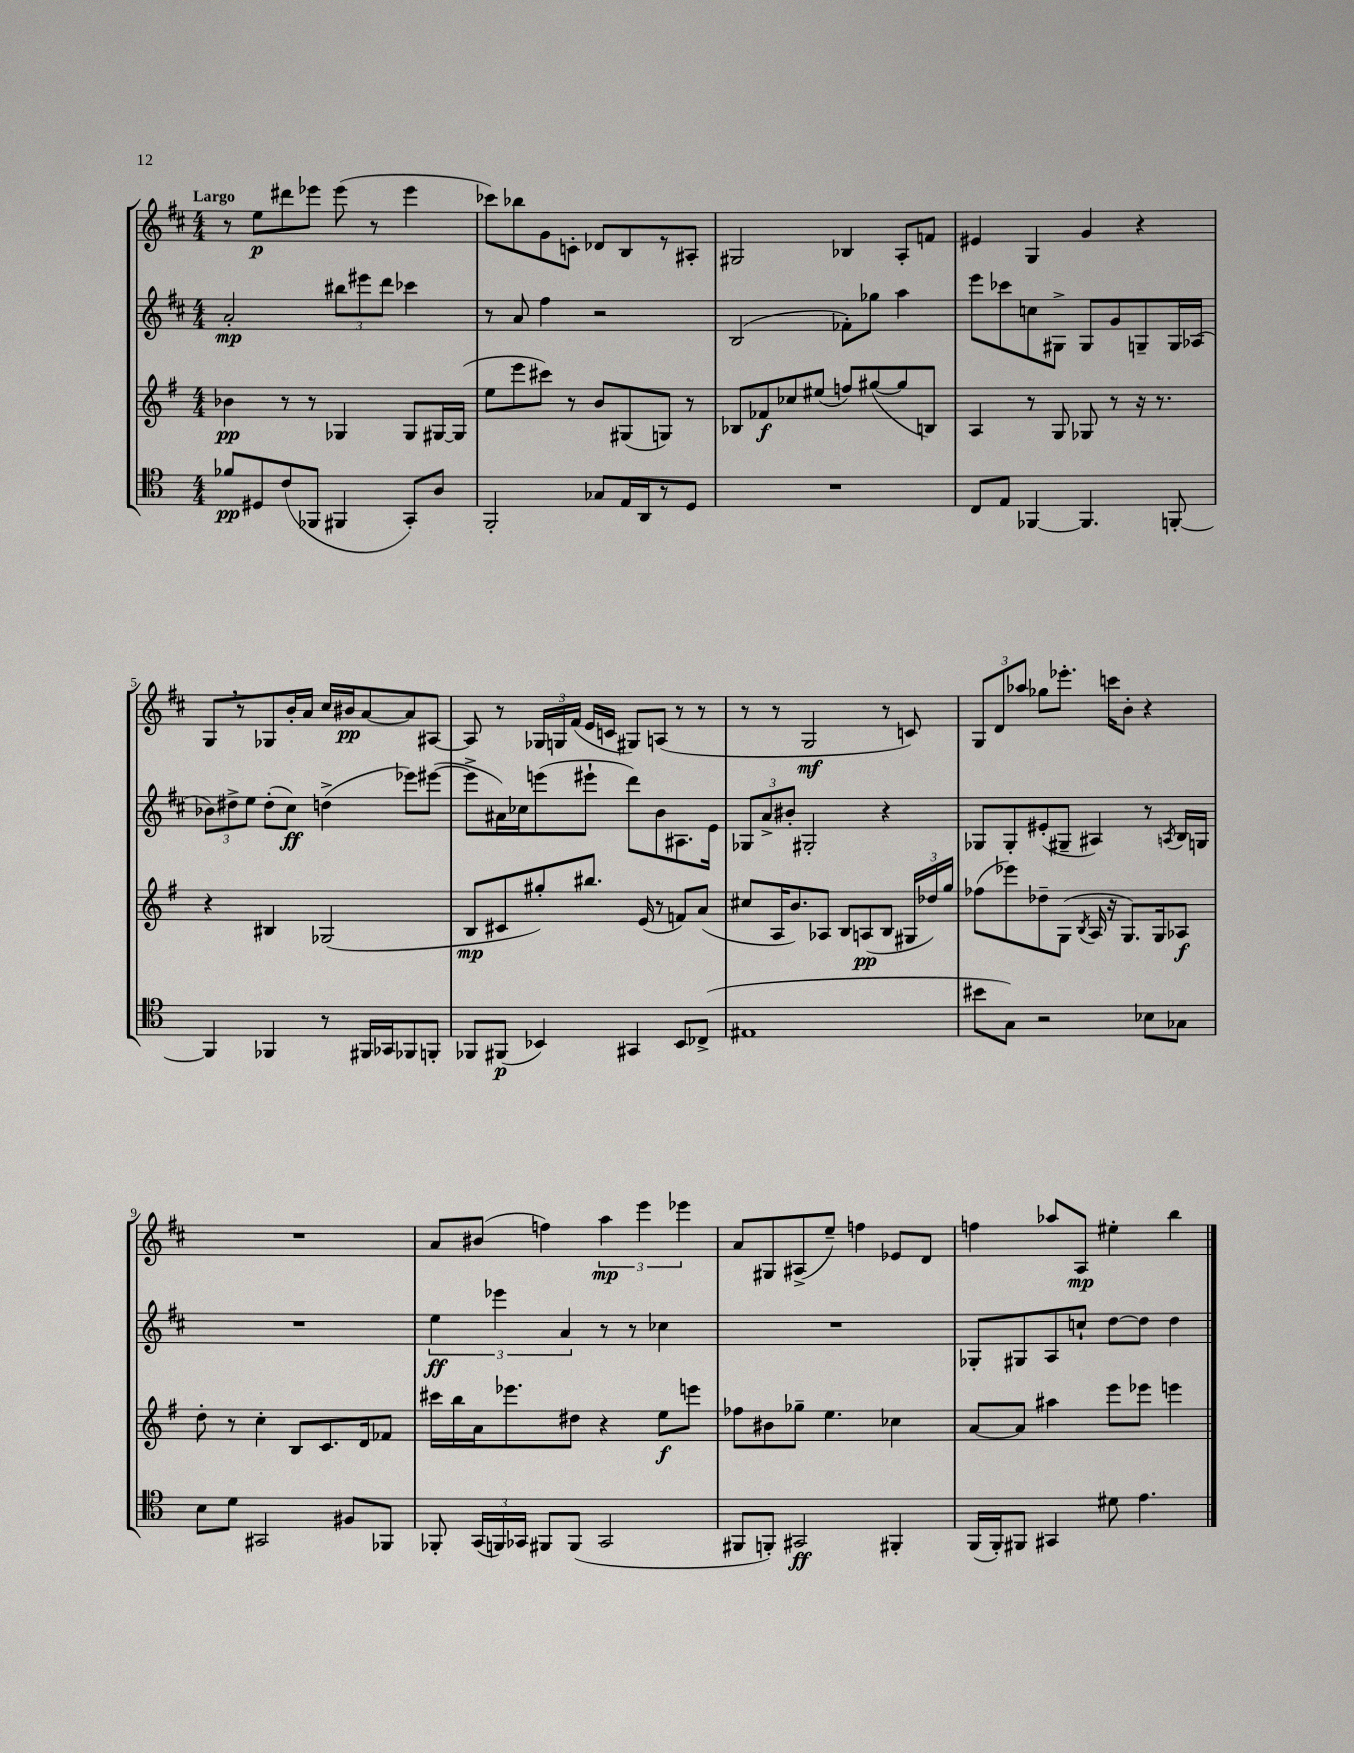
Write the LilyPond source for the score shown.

<<
\new StaffGroup <<
\new Staff = "s0" {
    \clef treble \key d \major \numericTimeSignature \time 4/4 \tempo "Largo"
    \autoBeamOff r8 e''8[\p dis'''8 ees'''8] ees'''8( r8 ees'''4 |
    ces'''8[) bes''8 g'8 c'8]-. des'8[ b8 r8 ais8]-. |
    gis2 bes4 a8[-. f'8] |
    eis'4 g4 g'4 r4 |
    g8[ \breathe r8 ges8 b'16-. a'16] cis''16[ bis'16\pp a'8~ a'8 ais8]~ |
    ais8 r8 \tuplet 3/2 { ges16[ g16 fis'16]( } e'16[ c'16] gis8[) a8]( r8 r8 |
    r8 r8 g2\mf r8 c'8) |
    \tuplet 3/2 { g8[ d'8 aes''8] } ges''8[ ees'''8.]-. c'''16[ b'8]-. r4 |
    R1 |
    a'8[ bis'8]( f''4) \tuplet 3/2 { a''4\mp e'''4 ees'''4 } |
    a'8[ gis8 ais8->( e''8]--) f''4 ees'8[ d'8] |
    f''4 aes''8[ a8]\mp eis''4-. b''4 \bar "|." |
}
\new Staff = "s1" {
    \clef treble \key d \major \numericTimeSignature \time 4/4
    \autoBeamOff a'2-.\mp \tuplet 3/2 { bis''8[ eis'''8 d'''8] } ces'''4 |
    r8 a'8 fis''4 r2 |
    b2( fes'8[-.) ges''8] a''4 |
    e'''8[ ces'''8 c''8 gis8]-> gis8[ g'8 g8-- g16 aes16]( |
    \tuplet 3/2 { bes'8[) dis''8-> e''8] } dis''8[-.( cis''8]\ff) d''4->( ees'''8[) eis'''8]~( |
    eis'''8[-> ais'16) ces''16 e'''8( eis'''8]-! d'''8[) b'8 ais8. e'16] |
    \tuplet 3/2 { ges8[ a'8-> bis'8]-. } gis2-. r4 |
    ges8[ ges8-. eis'8-.( gis8]-- ais4) r8 \acciaccatura { a8 } b16[ g16] |
    R1 |
    \tuplet 3/2 { e''4\ff ees'''4 a'4 } r8 r8 ces''4 |
    R1 |
    ges8[-. gis8 a8 c''8]-! d''8[~ d''8] d''4 \bar "|." |
}
\new Staff = "s2" {
    \clef treble \key g \major \numericTimeSignature \time 4/4
    \autoBeamOff bes'4\pp r8 r8 ges4 ges8[ gis16~ gis16]( |
    e''8[ e'''8 cis'''8]) r8 b'8[ gis8( g8]) r8 |
    bes8[ fes'8\f ces''8 eis''8]( f''8[) gis''8~( gis''8 b8]) |
    a4 r8 g8 ges8 r8 r16 r8. |
    r4 bis4 ges2( |
    b8[\mp cis'8 gis''8-.) bis''8.] e'16( r8 f'8[) a'8]( |
    cis''8[ a16 b'8.) aes8] b8[ a8\pp( b8] \tuplet 3/2 { gis16[ des''16) g''16] } |
    fes''8[( ees'''8) des''8-- g8]( \acciaccatura { b8 } a16 r16 g8.[) g16 aes8]\f |
    d''8-. r8 c''4-. b8[ c'8. d'16 fes'8] |
    cis'''16[ b''16 a'16 ees'''8. dis''8] r4 e''8[\f e'''8] |
    fes''8[ bis'8 ges''8]-- e''4. ces''4 |
    a'8[~ a'8] ais''4 e'''8[ ees'''8] e'''4 \bar "|." |
}
\new Staff = "s3" {
    \clef tenor \key c \major \numericTimeSignature \time 4/4
    \autoBeamOff fes'8[\pp dis8 c'8( fes,8] fis,4 g,8[-.) a8] |
    f,2-. ges8[ e16 a,16 r8 d8] |
    R1 |
    c8[ e8] fes,4~ fes,4. f,8~-. |
    f,4 fes,4 r8 fis,16[ ges,16 fes,8 f,8]-. |
    fes,8[ fis,8]\p( bes,4) gis,4 bes,8[ ces8]->( |
    eis1 |
    bis'8[ g8]) r2 bes8[ ges8] |
    b8[ d'8] gis,2 fis8[ fes,8] |
    fes,8-. \tuplet 3/2 { g,16[( f,16) ges,16] } fis,8[ fis,8]( ges,2 |
    fis,8[ f,8]-.) gis,2\ff fis,4-. |
    f,16[( f,16-.) fis,8] gis,4 dis'8 e'4. \bar "|." |
}
>>
>>
